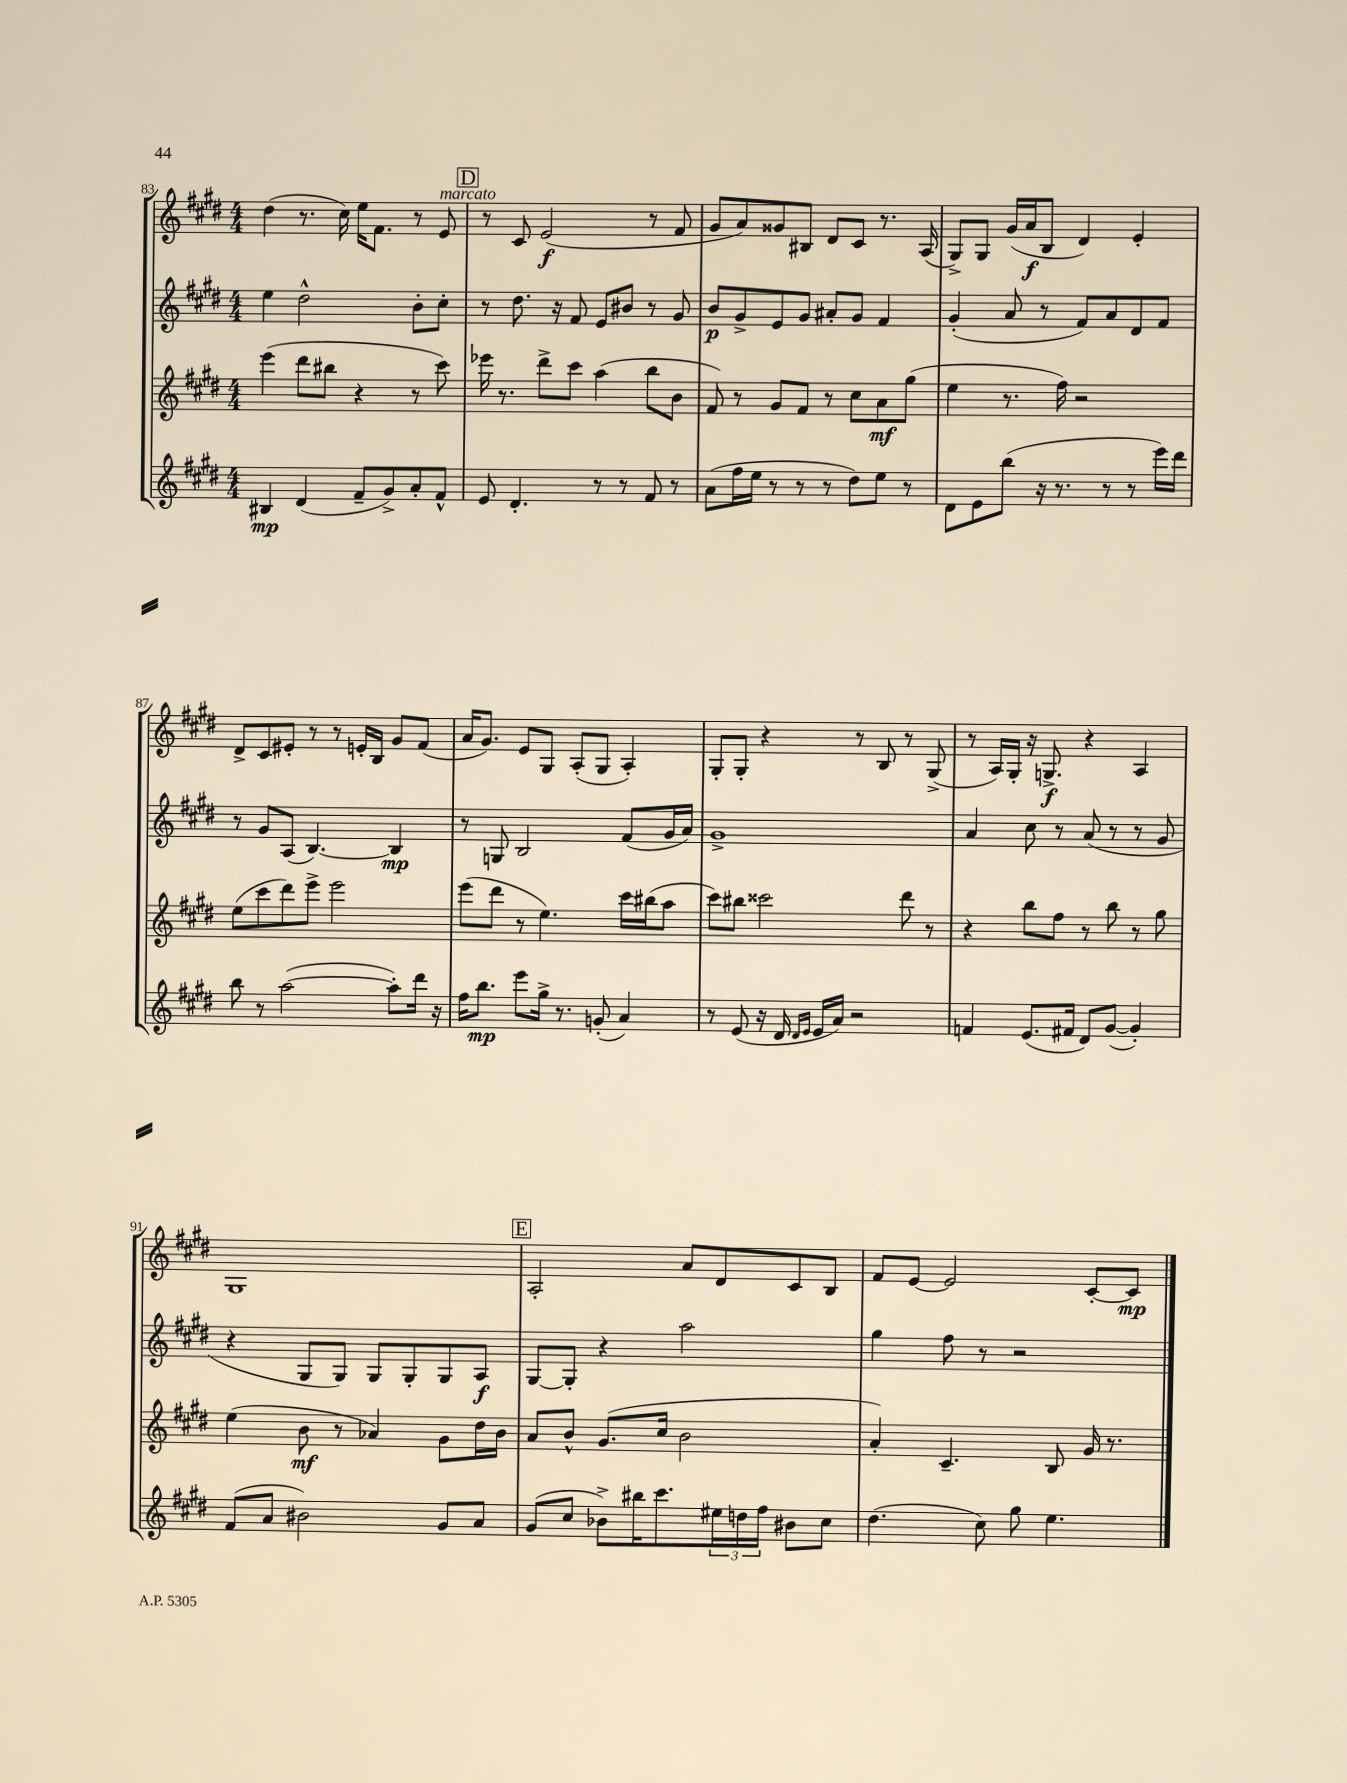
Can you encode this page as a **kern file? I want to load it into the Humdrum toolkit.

**kern	**dynam	**kern	**dynam	**kern	**dynam	**kern	**dynam
*part4	*part4	*part3	*part3	*part2	*part2	*part1	*part1
*staff4	*staff4	*staff3	*staff3	*staff2	*staff2	*staff1	*staff1
*clefG2	*	*clefG2	*	*clefG2	*	*clefG2	*
*k[f#c#g#d#]	*	*k[f#c#g#d#]	*	*k[f#c#g#d#]	*	*k[f#c#g#d#]	*
*M4/4	*	*M4/4	*	*M4/4	*	*M4/4	*
=83	=83	=83	=83	=83	=83	=83	=83
4B#X/	mp	(4eee\	.	4ee\	.	(4dd#\	.
(4d#/	.	8ddd#\L	.	2dd#^^\	.	8.r	.
.	.	8bb#X\J	.	.	.	.	.
.	.	.	.	.	.	16cc#\)	.
8f#~/L	.	4r	.	.	.	16ee\KL	.
.	.	.	.	.	.	8.f#\J	.
8g#^/)	.	.	.	.	.	.	.
8a'/	.	8r	.	8b'\L	.	8r	.
!	!	!	!	!	!	!LO:TX:a:i:t=marcato	!
8f#^^/J	.	8ccc#\)	.	8cc#'\J	.	8e/	.
!!LO:REH:place=s1:t=D
=84	=84	=84	=84	=84	=84	=84	=84
8e/	.	16eee-X\	.	8r	.	8r	.
.	.	8.r	.	.	.	.	.
4.d#'/	.	.	.	8.dd#\	.	8c#/	.
.	.	8ddd#^\L	.	.	.	(2e/	f
.	.	.	.	16r	.	.	.
.	.	8ccc#\J	.	8f#/	.	.	.
8r	.	(4aa\	.	8e/L	.	.	.
8r	.	.	.	8b#X/J	.	.	.
8f#/	.	8bb\L	.	8r	.	8r	.
8r	.	8b\J	.	8g#/	.	8f#/	.
=85	=85	=85	=85	=85	=85	=85	=85
(8a\L	.	8f#/)	.	8b/L	p	8g#/L	.
16ff#\L	.	8r	.	8g#^/	.	8a/)	.
16ee\JJ	.	.	.	.	.	.	.
8r	.	8g#/L	.	8e/	.	8g##X/	.
8r	.	8f#/J	.	8g#/J	.	8B#X/J	.
8r	.	8r	.	8a#X'/L	.	8d#/L	.
8dd#\L)	.	8cc#\L	.	8g#/J	.	8c#/J	.
8ee\J	.	8a\	mf	4f#/	.	8.r	.
8r	.	(8gg#\J	.	.	.	.	.
.	.	.	.	.	.	(16A/	.
=86	=86	=86	=86	=86	=86	=86	=86
8d#\L	.	4ee\	.	(4g#'/	.	8G#^/L)	.
8e\	.	.	.	.	.	8G#/J	.
(8bb\J	.	8.r	.	8a/	.	(16g#/LL	.
.	.	.	.	.	.	16a/J	f
16r	.	.	.	8r	.	8B/J	.
8.r	.	16ff#\)	.	.	.	.	.
.	.	2r	.	8f#/L)	.	4d#/)	.
8r	.	.	.	8a/	.	.	.
8r	.	.	.	8d#/	.	4e'/	.
16eee\LL)	.	.	.	8f#/J	.	.	.
16ddd#\JJ	.	.	.	.	.	.	.
!!LO:LB:g=z
=87	=87	=87	=87	=87	=87	=87	=87
8bb\	.	(8ee\L	.	8r	.	8d#^/L	.
8r	.	8ccc#\	.	8g#/L	.	8c#/	.
([2aa\	.	8ddd#\)	.	(8A/J	.	8e#X'/J	.
.	.	8eee^\J	.	[4.B/)	.	8r	.
.	.	2eee\	.	.	.	8r	.
.	.	.	.	.	.	16en'/LL	.
.	.	.	.	.	.	16B/JJ	.
8aa'\L])	.	.	.	4B/]	mp	8g#/L	.
16ddd#\Jk	.	.	.	.	.	(8f#/J	.
16r	.	.	.	.	.	.	.
=88	=88	=88	=88	=88	=88	=88	=88
16ff#\KL	.	(8eee\L	.	8r	.	16a/KL	.
8.bb\J	mp	.	.	.	.	8.g#/J)	.
.	.	8ddd#\J	.	8Gn/	.	.	.
8eee\L	.	8r	.	2B/	.	8e/L	.
16gg#^\Jk	.	4.ee\)	.	.	.	8G#/J	.
8.r	.	.	.	.	.	.	.
.	.	.	.	.	.	(8A'/L	.
(8gn'/	.	.	.	.	.	8G#/J	.
4a/)	.	16ccc#\LL	.	(8f#/L	.	4A'/)	.
.	.	(16bb#X\J	.	.	.	.	.
.	.	8aa\J	.	16g#/L	.	.	.
.	.	.	.	16a/JJ)	.	.	.
=89	=89	=89	=89	=89	=89	=89	=89
8r	.	8ccc#\L)	.	1g#^	.	8G#'/L	.
(8e/	.	8bb#X\J	.	.	.	8G#'/J	.
16r	.	2ccc##X\	.	.	.	4r	.
16d#/	.	.	.	.	.	.	.
16qqd#/LL	.	.	.	.	.	.	.
16qqe/JJ	.	.	.	.	.	.	.
16e/LL	.	.	.	.	.	.	.
16a/JJ)	.	.	.	.	.	.	.
2r	.	.	.	.	.	8r	.
.	.	.	.	.	.	8B/	.
.	.	8ddd#\	.	.	.	8r	.
.	.	8r	.	.	.	(8G#^/	.
=90	=90	=90	=90	=90	=90	=90	=90
4fn/	.	4r	.	4a/	.	8r	.
.	.	.	.	.	.	16A/LL)	.
.	.	.	.	.	.	16G#'/JJ	.
(8.e/L	.	8bb\L	.	8cc#\	.	16r	.
.	.	.	.	.	.	8.Gn^/	f
.	.	8ff#\J	.	8r	.	.	.
16f#X/Jk	.	.	.	.	.	.	.
8d#/L)	.	8r	.	(8a/	.	4r	.
([8g#/J	.	8bb\	.	8r	.	.	.
4g#'/])	.	8r	.	8r	.	4A/	.
.	.	8gg#\	.	8g#/	.	.	.
!!LO:LB:g=z
=91	=91	=91	=91	=91	=91	=91	=91
(8f#/L	.	(4ee\	.	4r	.	1G#	.
8a/J	.	.	.	.	.	.	.
2b#X\)	.	8b\	mf	8G#/L	.	.	.
.	.	8r	.	8G#/J)	.	.	.
.	.	4a-X/)	.	8G#/L	.	.	.
.	.	.	.	8G#'/	.	.	.
8g#/L	.	8g#\L	.	8G#/	.	.	.
8a/J	.	16dd#\L	.	8A/J	f	.	.
.	.	16b\JJ	.	.	.	.	.
!!LO:REH:place=s1:t=E
=92	=92	=92	=92	=92	=92	=92	=92
(8g#/L	.	8a/L	.	[8G#/L	.	2A'/	.
8cc#/J	.	8b^^/J	.	8G#'/J]	.	.	.
8b-X^\L)	.	(8.g#/L	.	4r	.	.	.
16bb#X\K	.	.	.	.	.	.	.
8.ccc#\	.	16cc#/Jk	.	.	.	.	.
.	.	2b\	.	2aa\	.	8a/L	.
24ee#X\L	.	.	.	.	.	8d#/	.
24ddn\	.	.	.	.	.	.	.
24ff#\JJ	.	.	.	.	.	.	.
8b#X\L	.	.	.	.	.	8c#/	.
8cc#\J	.	.	.	.	.	8B/J	.
=93	=93	=93	=93	=93	=93	=93	=93
(4.dd#\	.	4a'/)	.	4gg#\	.	8f#/L	.
.	.	.	.	.	.	[8e/J	.
.	.	4.c#~/	.	8ff#\	.	2e/]	.
8cc#\)	.	.	.	8r	.	.	.
8gg#\	.	.	.	2r	.	.	.
4.ee\	.	8B/	.	.	.	.	.
.	.	16g#/	.	.	.	[8c#'/L	.
.	.	8.r	.	.	.	.	.
.	.	.	.	.	.	8c#/J]	mp
==	==	==	==	==	==	==	==
*-	*-	*-	*-	*-	*-	*-	*-
